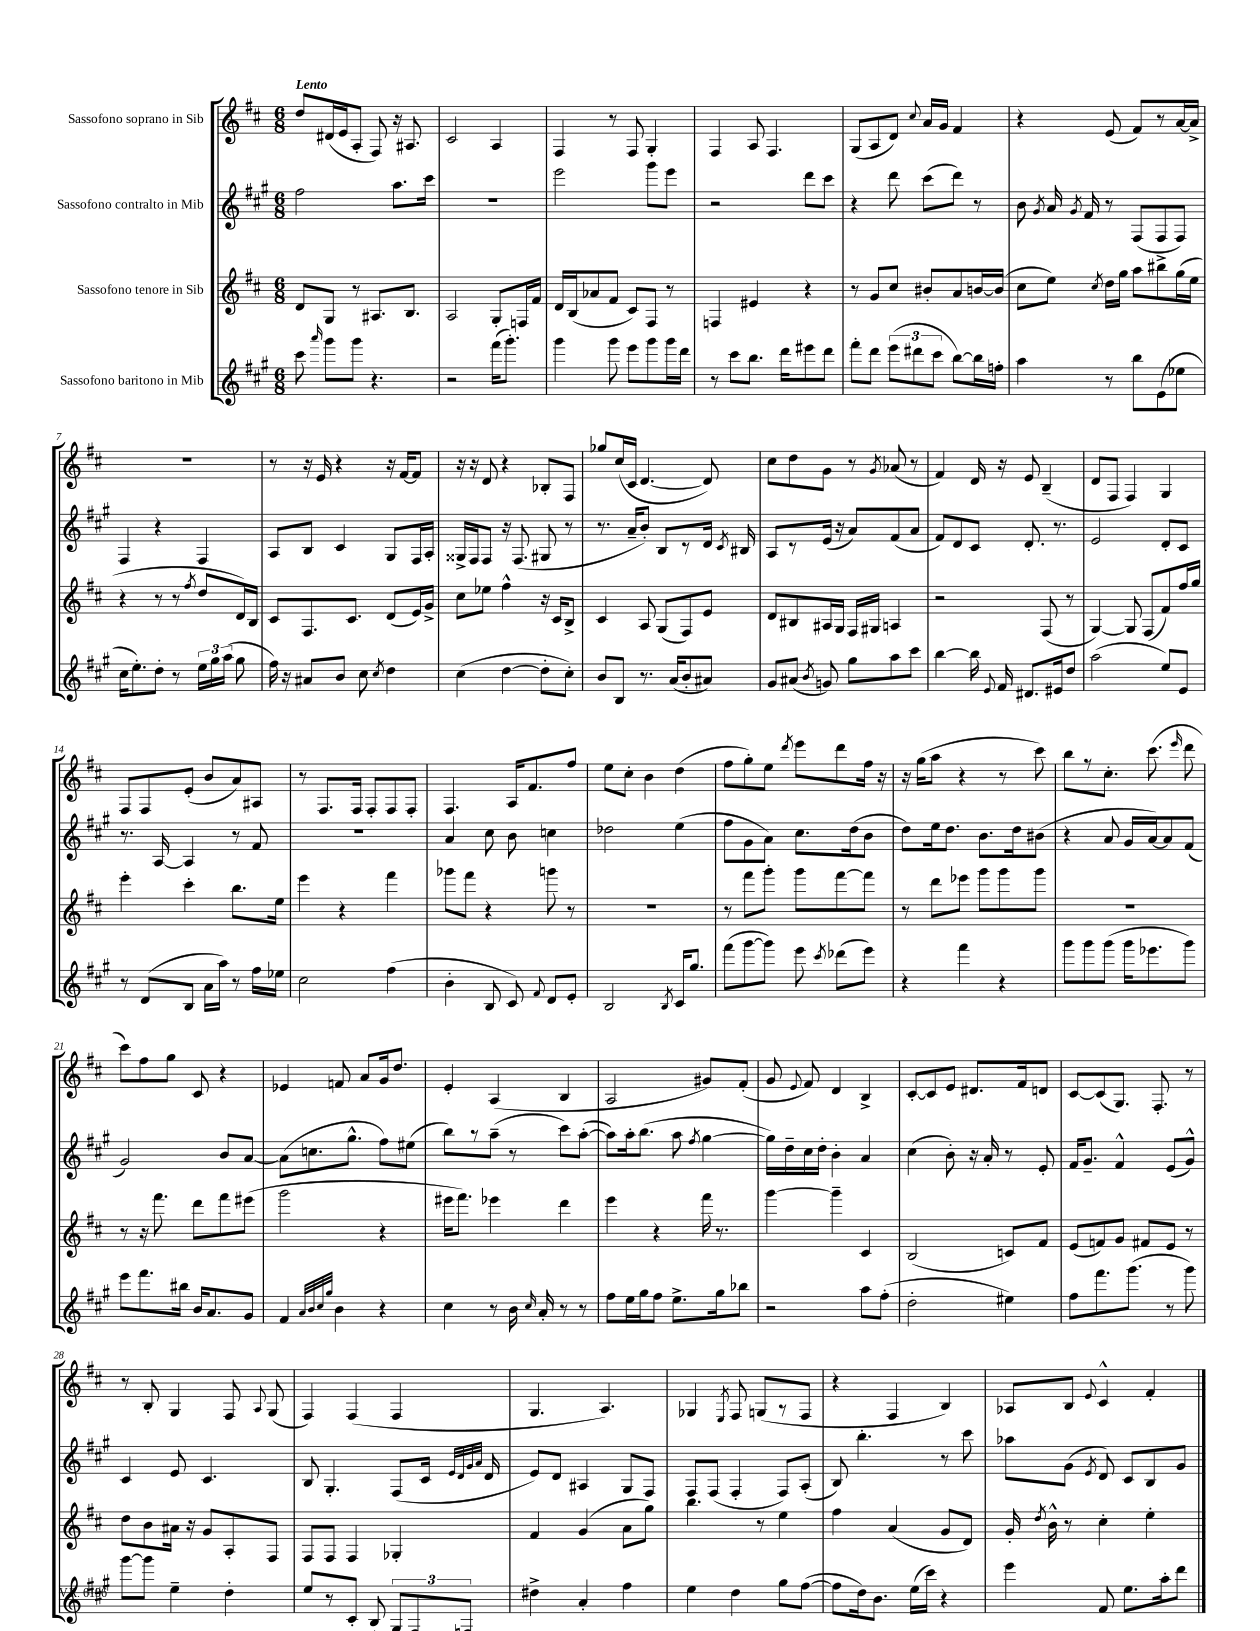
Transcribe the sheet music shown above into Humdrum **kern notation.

**kern	**kern	**kern	**kern
*staff4	*staff3	*staff2	*staff1
*clefG2	*clefG2	*clefG2	*clefG2
*k[f#c#g#]	*k[f#c#]	*k[f#c#g#]	*k[f#c#]
*M6/8	*M6/8	*M6/8	*M6/8
8ccc#	8d	2ff#	8dd
16qqaaa	.	.	.
8ggg#	8G	.	(16d#
.	.	.	16e
8ggg#	8r	.	8A'
4.r	8.A#	.	8F#)
.	.	8.aa	16r
.	8.B	.	8.A#
.	.	16ccc#	.
=	=	=	=
2r	2A	2.r	2c#
(16fff#	8G'	.	4A
8.ggg#')	.	.	.
.	16F	.	.
.	16f#	.	.
=	=	=	=
4ggg#	16d	2eee	4F#
.	(16B	.	.
.	8a-	.	.
8ggg#	8f#	.	8r
8eee	8c#)	.	8F#
8ggg#	8F#	8ggg#	4G'
16ggg#	8r	8eee	.
16ddd	.	.	.
=	=	=	=
8r	4F	2r	4F#
8ccc#	.	.	.
8.bb	4e#	.	8A
.	.	.	4.F#
16ddd	.	.	.
8eee#	4r	8ddd	.
8ddd	.	8ccc#	.
=	=	=	=
8fff#'	8r	4r	(8G
8ddd	8g	.	8A
(12eee	8cc#	8ddd	8d)
12ddd#	.	.	.
.	.	.	8qqcc#
.	8b#'	(8ccc#	16a
12ccc#	.	.	.
.	.	.	16g
[8bb)	8a	8ddd)	4f#
16bb]	[16b	8r	.
16ff'	(16b]	.	.
=	=	=	=
4aa	8cc#	8b	4r
.	.	8qg#	.
.	8ee)	16a	.
.	.	8qg#	.
.	.	16f#	.
.	8qcc#	.	.
8r	16dd	8r	(8e
.	16gg	.	.
8bb	8aa	(8F#	8f#)
(8e	8bb#^	8F#	8r
8ee-	(16gg	8F#)	[16a
.	16ee	.	16a^]
=	=	=	=
16cc#	4r	4F#	2.r
8.ee')	.	.	.
8dd'	8r	4r	.
8r	8r	.	.
.	8qff#	.	.
24ee	8dd	4F#	.
24gg#	.	.	.
(24aa	.	.	.
8gg#	16d)	.	.
.	16B	.	.
=	=	=	=
16ff#)	8c#	8A	8r
16r	.	.	.
8a#	8.F#	8B	16r
.	.	.	16e
8b	.	4c#	4r
.	8.c#	.	.
8cc#	.	.	.
8qcc#	.	.	.
4dd	(8d	8G#	16r
.	.	.	[16f#
.	16e)	16F#	8f#]
.	16g^	16A'	.
=	=	=	=
(4cc#	8cc#	16G##^	16r
.	.	16F#	16r
.	8ee-	8F#	8d
[4dd	4ff#^^	16r	4r
.	.	(8.F#	.
8dd']	16r	8G#	8B-'
.	16c#	.	.
8cc#')	8B^	8r	8F#
=	=	=	=
8b	4c#	8.r	8gg-
8B	.	.	(16cc#
.	.	16a~	16c#
8.r	8A	8b')	[4.d
.	(8G	8B	.
(16a	.	.	.
8b'	8F#)	8r	.
8a#)	8e	16d	8d])
.	.	8qc#	.
.	.	16B#	.
=	=	=	=
8g#	8d	8A	8cc#
(8a#	8B#	8r	8dd
8qb	.	.	.
8g)	16A#	(16e	8g
.	16G	16r	.
8gg#	16F#	8a)	8r
.	16G#	.	.
.	.	.	8qg
8aa	4A	(8f#	(8a-
8ccc#	.	8a	8r
=	=	=	=
[4bb	2r	8f#)	4f#)
.	.	8d	.
16bb]	.	8c#	16d
8qqe	.	.	.
16f#	.	.	16r
8.d#	.	8.d'	8e
.	(8F#	.	(4B~
16e#	.	8.r	.
8dd	8r	.	.
=	=	=	=
(2aa	[4G)	2e	8d
.	.	.	8F#
.	8G]	.	4F#)
.	(8F#	.	.
8ee)	8f#)	8d'	4G
8e	16ff#	8c#	.
.	16gg	.	.
=	=	=	=
8r	4eee'	8.r	8F#
(8d	.	.	8F#
.	.	[16A	.
8B	4ccc#'	4A]	(8e'
16a	.	.	8b
16aa)	.	.	.
8r	8.bb	8r	8a)
16ff#	.	8f#	8A#
16ee-	16ee	.	.
=	=	=	=
2cc#	4eee	2.r	8r
.	.	.	8.F#
.	4r	.	.
.	.	.	16F#
.	.	.	8F#'
(4ff#	4fff#	.	8F#
.	.	.	8F#'
=	=	=	=
4b'	8ggg-	4a	4.F#
.	8fff#	.	.
8B	4r	8cc#	.
8c#)	.	8b	16A
.	.	.	8.f#
8qqf#	.	.	.
8d	8ggg	4cc	.
8e'	8r	.	8ff#
=	=	=	=
2B	2.r	2dd-	8ee
.	.	.	8cc#'
.	.	.	4b
8qB	.	.	.
16c#	.	(4ee	(4dd
8.gg#	.	.	.
=	=	=	=
(8fff#	8r	8ff#	8ff#
[8ggg#	8fff#	8g#	8gg')
8ggg#])	8ggg'	8a)	8ee
.	.	.	8qddd
8eee	8ggg	8.cc#	8eee
8qccc#	.	.	.
(8ddd-	[8fff#	.	8ddd
.	.	(16dd	.
8eee)	8fff#]	8b	16ff#
.	.	.	16r
=	=	=	=
4r	8r	8dd)	16r
.	.	.	(16gg
.	8ddd	16ee	8aa
.	.	8.dd	.
4fff#	8eee-	.	4r
.	8ggg	8.b	.
4r	8ggg	.	8r
.	.	16dd	.
.	8ggg	(8b#	8ccc#)
=	=	=	=
8ggg#	2.r	4r	8bb
8ggg#	.	.	8r
(8ggg#	.	8a	8.cc#'
16ggg#	.	16g#	.
8.eee-	.	[16a)	(8.ccc#
.	.	8a]	.
.	.	.	16qqeee
8ggg#)	.	(8f#	8ddd
=	=	=	=
8eee	8r	2g#)	8ccc#)
8.fff#	16r	.	8ff#
.	8.fff#	.	.
.	.	.	8gg
16bb#	.	.	.
16b	8ddd	.	8c#
8.a	.	.	.
.	8fff#	8b	4r
8g#	(8eee#	[8a	.
=	=	=	=
4f#	2ggg	(8a]	4e-
.	.	8.cc	.
32qqa	.	.	.
32qqb	.	.	.
32qqcc#	.	.	.
32qqgg#	.	.	.
4b	.	.	8f
.	.	8.gg#^^	.
.	.	.	8a
4r	4r	8ff#)	16g
.	.	.	8.dd
.	.	(8ee#	.
=	=	=	=
4cc#	16eee#	8bb)	4e'
.	8.fff#)	.	.
.	.	8r	.
8r	4eee-	(8aa~	(4A
16b	.	8r	.
16qqcc#	.	.	.
16a'	.	.	.
8r	4ddd	8ccc#)	4B
8r	.	([8aa'	.
=	=	=	=
8ff#	4eee	8aa])	2A
16ee	.	16aa'	.
16gg#	.	(8.bb	.
8ff#	4r	.	.
8.ee^	.	8aa	.
.	.	8qff#	.
.	16fff#	[4gg#	8g#)
16gg#	8.r	.	.
8bb-	.	.	(8f#'
=	=	=	=
2r	[4ggg	16gg#])	8g
.	.	16dd~	.
.	.	.	8qqe
.	.	16cc#	8f#)
.	.	16dd'	.
.	4ggg~]	4b'	4d
8aa	4c#	4a	4B^
(8ff#'	.	.	.
=	=	=	=
2dd'	(2B	(4cc#	[8c#'
.	.	.	8c#]
.	.	8b')	8e
.	.	16r	8.d#
.	.	16a'	.
4ee#)	8c)	8r	.
.	.	.	16f#
.	8f#	8e'	8d
=	=	=	=
8ff#	(8e	16f#	[8c#
.	.	8.g#~	.
8.fff#	8f)	.	(8c#]
.	8g	4f#^^	8.G)
(8.ggg#	.	.	.
.	8f#	.	.
.	.	.	8.F#'
8r	8e	(8e	.
8ggg#)	8r	8g#^^)	8r
=	=	=	=
[8ggg#	8dd	4c#	8r
8ggg#]	8b	.	8B'
4ee~	16a#	8e	4G
.	16r	.	.
.	8g	4.c#	.
4dd'	8A'	.	8F#
.	.	.	8qqA
.	8F#	.	(8G
=	=	=	=
8ee	8F#	8B	4F#)
8r	8F#	4.G#'	.
8c#'	4F#	.	(4F#
(8B	.	.	.
12G#	4G-'	(8F#	4F#
12F#)	.	.	.
.	.	16c#	.
12F	.	.	.
.	.	32qqe	.
.	.	32qqd	.
.	.	32qqg#	.
.	.	32qqa	.
.	.	16d	.
=	=	=	=
4dd#^	4f#	8e)	4.G
.	.	8d	.
4a'	(4g	4A#	.
.	.	.	4.A)
4ff#	8a	8G#	.
.	8gg)	8F#	.
=	=	=	=
4ee	4.bb	8F#	4G-
.	.	(8F#	.
.	.	.	8qE
4dd	.	4F#'	8F#
.	8r	.	(8G
8gg#	4ee	8F#)	8r
([8ff#	.	(8A'	8F#
=	=	=	=
8ff#]	4ff#	8B)	4r
16dd)	.	4.bb'	.
8.b	.	.	.
.	(4a	.	4F#
(16ee	.	.	.
16ccc#)	.	.	.
4r	8g	8r	4B)
.	8d)	8ccc#	.
=	=	=	=
4eee	16g'	8aa-	8A-
.	8qdd	.	.
.	16b^^	.	.
.	8r	(8g#	8B
.	.	8qe	8qqe
8f#	4cc#'	8d)	4c#^^
8.ee	.	8c#	.
.	4ee'	8B	4f#'
16aa'	.	.	.
8ddd	.	8g#	.
==	==	==	==
*-	*-	*-	*-
